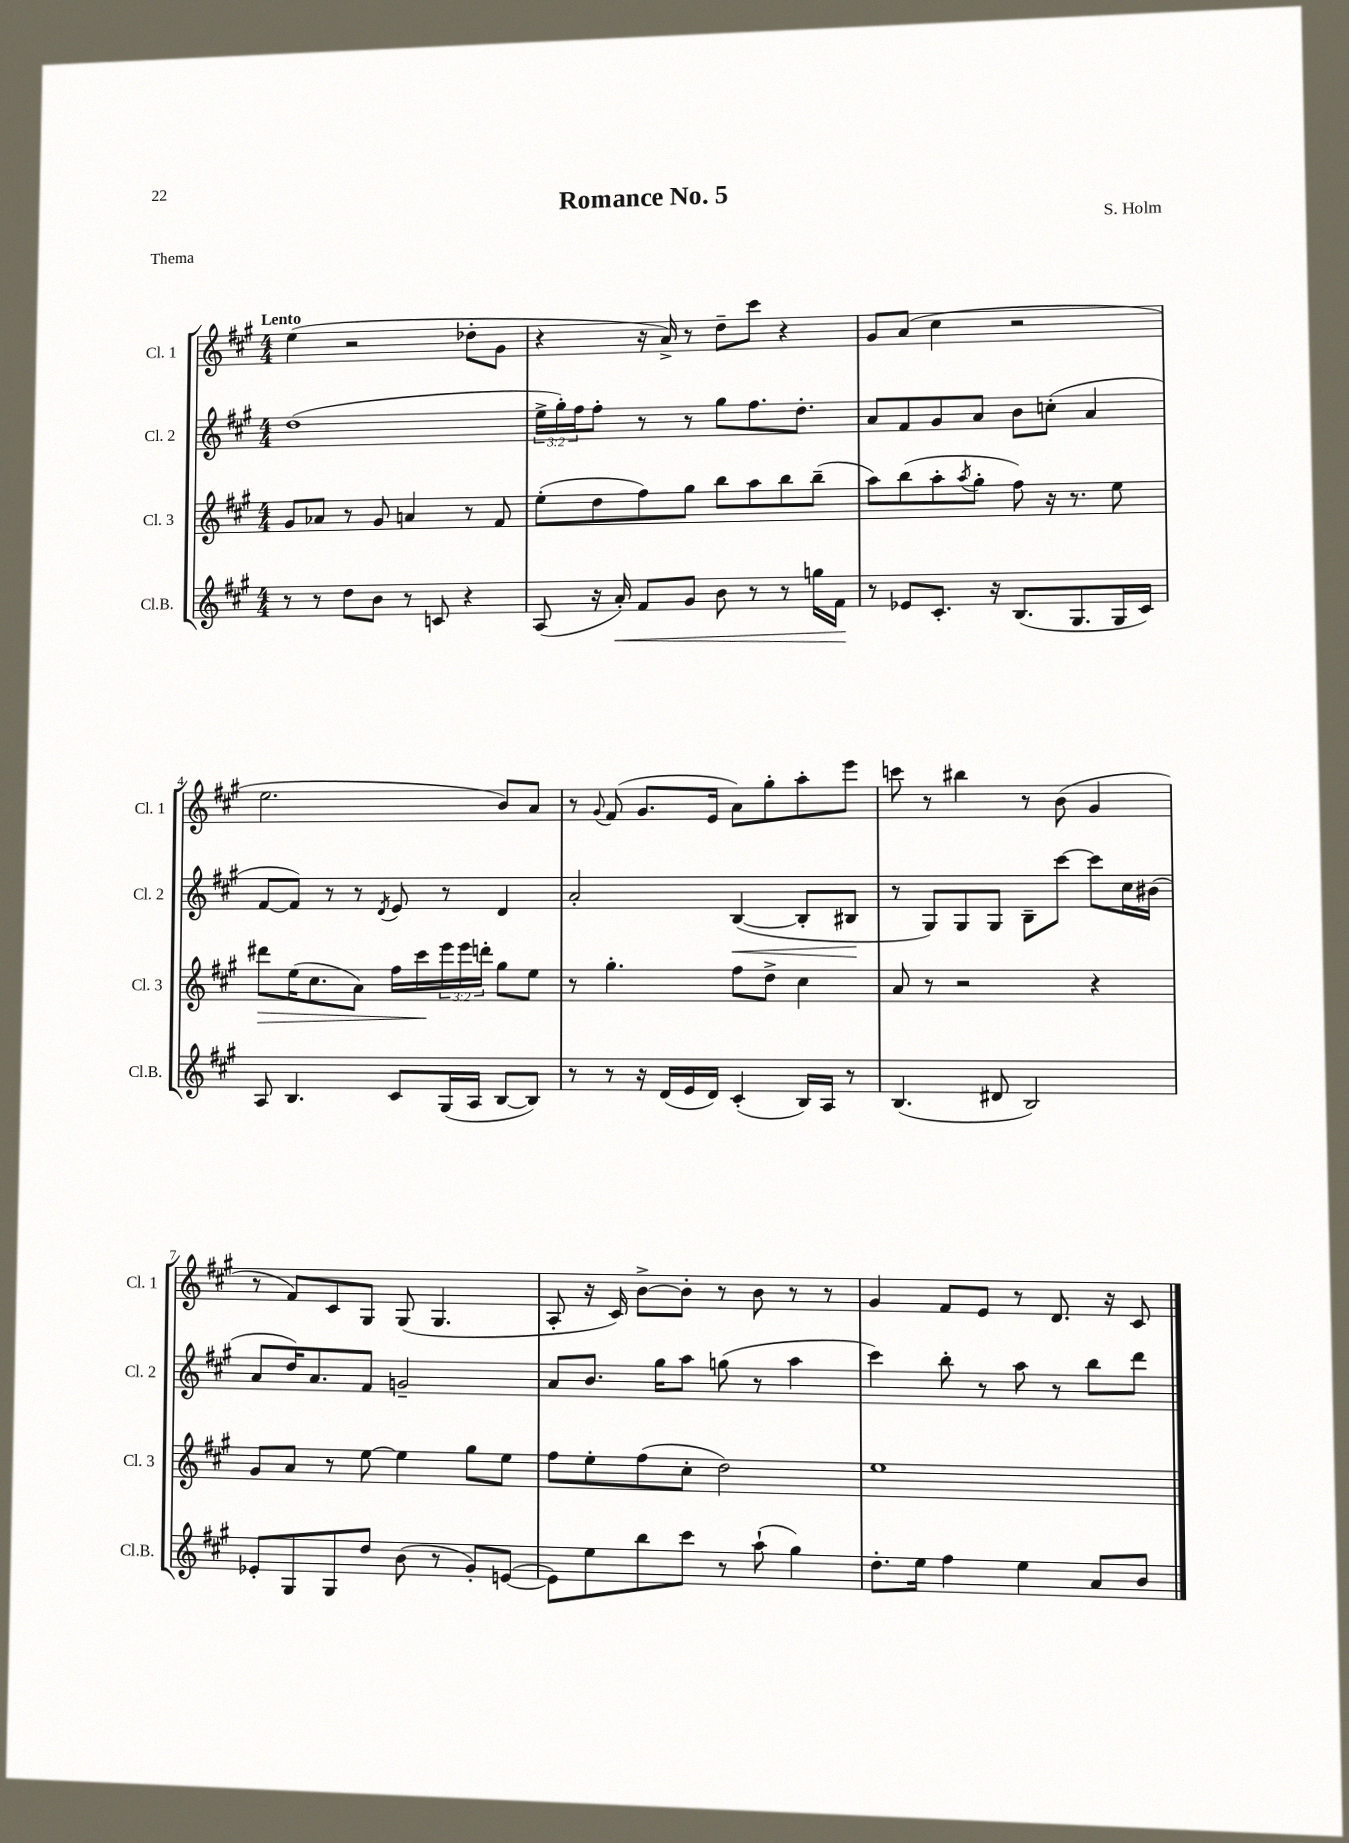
\header { title = "Romance No. 5" composer = "S. Holm" piece = "Thema" }
<<
\new StaffGroup <<
\new Staff = "s0" \with { instrumentName = "Cl. 1" shortInstrumentName = "Cl. 1" } {
    \clef treble \key a \major \numericTimeSignature \time 4/4 \tempo "Lento"
    e''4( r2 des''8-. gis'8 |
    r4 r16 a'16->) r8 d''8-- cis'''8 r4 |
    gis'8 a'8( cis''4 r2 |
    e''2. b'8) a'8 |
    r8 \appoggiatura { gis'8 } fis'8( gis'8. e'16 a'8) gis''8-. a''8-. e'''8 |
    c'''8 r8 bis''4 r8 b'8( gis'4 |
    r8 fis'8) cis'8 gis8 gis8( gis4. |
    a8-. r16 cis'16) b'8~-> b'8-. r8 b'8 r8 r8 |
    gis'4 fis'8 e'8 r8 d'8. r16 cis'8 \bar "|." |
}
\new Staff = "s1" \with { instrumentName = "Cl. 2" shortInstrumentName = "Cl. 2" } {
    \clef treble \key a \major \numericTimeSignature \time 4/4 \override Staff.TupletNumber.text = #tuplet-number::calc-fraction-text
    d''1( |
    \tuplet 3/2 { e''16-> gis''16-.) fis''16 } fis''8-. r8 r8 gis''8 fis''8. d''8.-. |
    a'8 fis'8 gis'8 a'8 b'8 c''8-.( a'4 |
    fis'8~ fis'8) r8 r8 \acciaccatura { d'8 } e'8 r8 d'4 |
    a'2-. b4~\<( b8-. bis8\! |
    r8 gis8) gis8 gis8 b8-- cis'''8~ cis'''8 cis''16 bis'16( |
    a'8 d''16) a'8. fis'8 g'2-- |
    a'8 b'8. gis''16 a''8 g''8( r8 a''4 |
    cis'''4) b''8-. r8 a''8 r8 b''8 d'''8 \bar "|." |
}
\new Staff = "s2" \with { instrumentName = "Cl. 3" shortInstrumentName = "Cl. 3" } {
    \clef treble \key a \major \numericTimeSignature \time 4/4 \override Staff.TupletNumber.text = #tuplet-number::calc-fraction-text
    gis'8 aes'8 r8 gis'8 a'4 r8 fis'8 |
    e''8-.( d''8 fis''8) gis''8 b''8 a''8 b''8 b''8--( |
    a''8) b''8( a''8-. \acciaccatura { a''8 } gis''8-. fis''8) r16 r8. e''8 |
    dis'''8\> e''16( cis''8. a'8) fis''16 cis'''16\! \tuplet 3/2 { e'''16 e'''16 d'''16-. } gis''8 e''8 |
    r8 gis''4.-. fis''8 d''8-> cis''4 |
    a'8 r8 r2 r4 |
    gis'8 a'8 r8 e''8~ e''4 gis''8 e''8 |
    fis''8 e''8-. fis''8( cis''8-. d''2) |
    e''1 \bar "|." |
}
\new Staff = "s3" \with { instrumentName = "Cl.B." shortInstrumentName = "Cl.B." } {
    \clef treble \key a \major \numericTimeSignature \time 4/4
    r8 r8 d''8 b'8 r8 c'8 r4 |
    a8( r16 a'16-.\<) fis'8 gis'8 b'8 r8 r8 g''16 fis'16\! |
    r8 ees'8 cis'8.-. r16 b8.( gis8. gis16 cis'16) |
    a8 b4. cis'8 gis16( a16 b8~ b8) |
    r8 r8 r16 d'16( e'16 d'16) cis'4-.( b16) a16 r8 |
    b4.( dis'8 b2) |
    ees'8-. gis8 gis8 d''8 b'8( r8 gis'8-.) e'8~( |
    e'8) e''8 b''8 cis'''8 r8 a''8-!( gis''4) |
    d''8.-. e''16 fis''4 e''4 a'8 b'8 \bar "|." |
}
>>
>>
